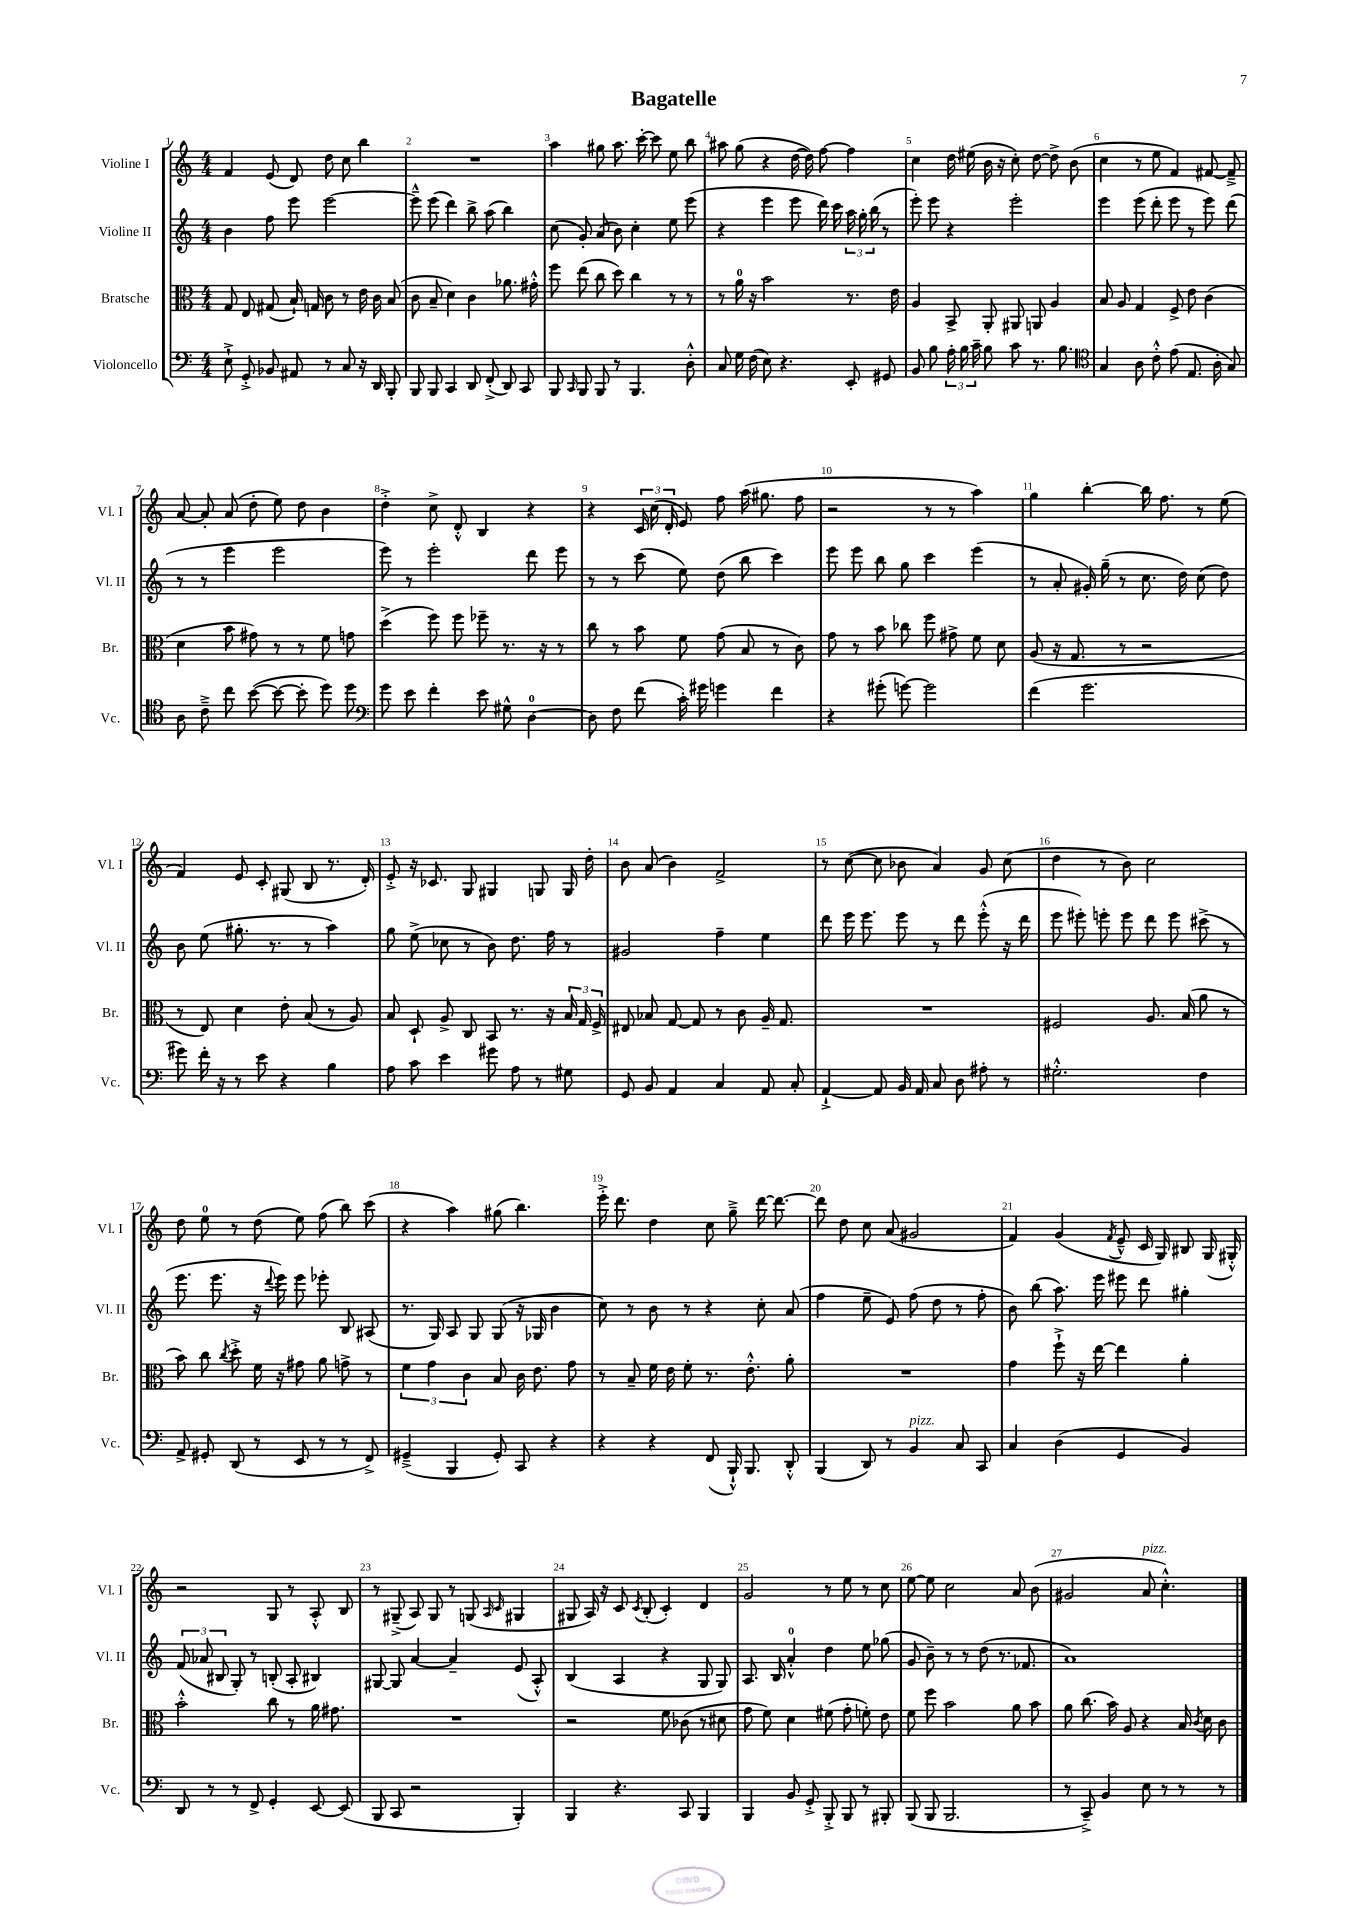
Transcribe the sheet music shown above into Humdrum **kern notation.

**kern	**kern	**kern	**kern
*staff4	*staff3	*staff2	*staff1
*clefF4	*clefC3	*clefG2	*clefG2
*k[]	*k[]	*k[]	*k[]
*M4/4	*M4/4	*M4/4	*M4/4
8E`^\	8G/	4b\	4f/
8GG'^/	8E/	.	.
8BB-/	(8G#/	8ff\	(8e/
8AA#/	16B`/)	8eee\	8d/)
.	16G/	.	.
8r	8c\	[2eee\	8dd\
8C/	8r	.	8cc\
16r	16e\	.	4bb\
16DD/	16c\	.	.
8BBB'/	(8B/	.	.
=	=	=	=
8BBB/	8c\	8eee~^^\]	1r
8BBB/	8B~/	(8eee\	.
4CC/	4d\)	4ddd\)	.
8DD/	4c\	8bb^\	.
(8FF'^/	.	(8aa\	.
8DD/)	8.a-\	4bb\)	.
8CC/	.	.	.
.	16g#'^^\	.	.
=	=	=	=
8BBB/	8ff\	(8cc\	4aa\
16qqCC/	.	.	.
8BBB/	(8ee\	8g'/)	.
8BBB/	8cc\	(8a/	8gg#\
8r	8dd\)	8b\)	8.aa\
4.BBB/	4cc\	4cc'\	.
.	.	.	[16ccc'\
.	.	.	8ccc\]
.	8r	8ee\	8ee\
8D'^^\	8r	(8eee\	8bb\
=	=	=	=
8C/	8r	4r	8aa#\
16G\	16a\	.	(8gg\
(16F\	16r	.	.
8E\)	2b\	4eee\	4r
4.r	.	.	.
.	.	8eee\	[16dd\
.	.	.	16dd\])
.	.	16ddd\)	[8ff\
.	.	16ccc\	.
8EE'/	8.r	24aa\	4ff\]
.	.	24gg'\	.
.	.	(24bb\	.
8GG#/	.	8r	.
.	16e\	.	.
=	=	=	=
8BB/	4A/	8eee'\)	4cc\
8B\	.	8eee\	.
24A'\	8BB^/	4r	16dd\
24B\	.	.	.
.	.	.	(16ee#\
24c~\	.	.	.
8B\	8AA'/	.	16b\
.	.	.	16r
8c\	8AA#/	2eee'\	8cc'\)
8.r	8AA/	.	[8dd\
.	4A/	.	8dd^\]
8.B\	.	.	.
.	.	.	(8b\
=	=	=	=
*clefC4	*	*	*
4G/	8B/	4eee\	4cc\
.	8A/	.	.
8A\	4G/	(8eee\	8r
8c'^^\	.	8ddd'\	8ee\
(8e\	8F^/	8eee\	4f/)
8.E/	8e\	8r	.
.	(4c\	8eee\)	[8f#/
16A'\	.	.	.
8G/)	.	(8ddd\	8f#~^/]
=	=	=	=
8A\	4d\	8r	[8a/
8c~^\	.	8r	8a'/]
8cc\	8b\	4eee\	(8a/
([8b\	8g#\)	.	8dd'\
8b\_	8r	2eee\	8ee\)
8b'\]	8r	.	8dd\
8dd\)	8f\	.	4b\
8dd\	8g\	.	.
=	=	=	=
*clefF4	*	*	*
8g\	(4dd^\	8eee\)	4dd'^\
8e\	.	8r	.
4f'\	8ff\)	2eee'\	8cc^\
.	8ff\	.	8d'^^/
8e\	8ff-~\	.	4B/
8G#^^\	8.r	.	.
[4D\	.	8ddd\	4r
.	16r	.	.
.	8r	8eee\	.
=	=	=	=
8D\]	8cc\	8r	4r
8F\	8r	8r	.
(8f\	8b\	(8ccc\	24c/
.	.	.	(24cc\
.	.	.	24d'/
16c'\)	8f\	8ee\)	8e/)
16g#\	.	.	.
4g\	(8g\	(8dd\	8ff\
.	8B/	8bb\	(16aa\
.	.	.	8.gg#\
4f\	8r	4ccc\)	.
.	8c\)	.	8ff\
=	=	=	=
4r	8g\	8eee\	2r
.	8r	8eee\	.
(8g#'\	8b\	8bb\	.
[8g\)	8cc-\	8gg\	.
2g\]	8ff\	4ccc\	8r
.	8g#^\	.	8r
.	8f\	(4eee\	4aa\)
.	8d\	.	.
=	=	=	=
(4f\	(8A/	8r	4gg\
.	16r	8a'/	.
.	8.G/	.	.
2.g\	.	16g#'/)	[4bb'\
.	.	(16gg~\	.
.	8r	8r	.
.	2r	8.cc\	16bb\]
.	.	.	8.ff\
.	.	16dd\)	.
.	.	(8cc\	8r
.	.	8dd\)	(8ee\
=	=	=	=
8g#\)	8r	8b\	4f/)
16f'\	8E/)	(8ee\	.
16r	.	.	.
8r	4d\	8.gg#'\	8e/
8e\	.	.	8c'/
.	.	8.r	.
4r	8e'\	.	(8G#/
.	(8B/	8r	8B/
4B\	8r	4aa\)	8.r
.	8A/)	.	.
.	.	.	16d'/)
=	=	=	=
8A\	8B/	8gg\	8e'^/
8c\	8D`/	(8ee^\	16r
.	.	.	8.c-/
4e\	8A^/	8cc-\	.
.	8C/	8r	8G/
8g#\	8BB/	8b\)	4G#/
8A\	8.r	8.dd\	.
8r	.	.	8G/
.	16r	16ff\	.
8G#\	24B/	8r	16G/
.	24G/	.	.
.	.	.	16dd'\
.	24F^/	.	.
=	=	=	=
8GG/	8E#/	2g#/	8b\
8BB/	8B-/	.	(8a/
4AA/	[8G/	.	4b\)
.	8G/]	.	.
4C/	8r	4ff~\	2f^/
.	8c\	.	.
8AA/	16A~/	4ee\	.
.	8.G/	.	.
8C'/	.	.	.
=	=	=	=
[4AA`^/	1r	8ddd\	8r
.	.	16eee\	([8cc\
.	.	8.eee\	.
8AA/]	.	.	8cc\]
16BB/	.	8eee\	8b-\
16AA/	.	.	.
8C/	.	8r	4a/)
8D\	.	8ddd\	.
8A#'\	.	(8eee'^^\	8g/
8r	.	16r	(8cc\
.	.	16ddd\	.
=	=	=	=
2.G#'^^\	2F#/	8eee\	4dd\
.	.	8eee#'\)	.
.	.	8eee'\	8r
.	.	8eee\	8b\)
.	8.A/	8ddd\	2cc\
.	.	8eee\	.
.	(16B/	.	.
4F\	8a\	(8ccc#^\	.
.	8r	8r	.
=	=	=	=
8AA^/	8b\)	8.eee\	8dd\
8GG#'/	8cc\	.	8ee\
.	.	8.eee\	.
.	8qcc/	.	.
(8DD/	8dd'^\	.	8r
8r	16f\	16r	(8dd\
.	.	8qqddd/	.
.	16r	16eee\)	.
8EE/	8g#\	8eee\	8ee\)
8r	8a\	8eee-'\	(8ff\
8r	8g^\	8B/	8bb\)
8FF^/)	8r	(8A#/	(8ccc\
=	=	=	=
(4GG#~^/	6f\	8.r	4r
.	6g\	.	.
.	.	16G/)	.
4BBB/	.	8A/	4aa\)
.	6c\	.	.
.	.	8G/	.
8GG#'/)	8B/	(8G/	(8gg#\
8CC/	16c\	16r	4.bb\)
.	8.e\	16G-/	.
4r	.	4b\	.
.	8g\	.	.
=	=	=	=
4r	8r	8cc\)	16eee'^\
.	.	.	8.ddd\
.	8B~/	8r	.
4r	16f\	8b\	4dd\
.	16e\	.	.
.	8f'\	8r	.
(8FF/	8.r	4r	8cc\
16BBB`^^/)	.	.	8gg~^\
8.BBB/	8.e'^^\	.	.
.	.	8cc'\	[16ddd\
.	.	.	8.ddd\_
8DD'^^/	8a'\	(8a/	.
=	=	=	=
(4BBB/	1r	4ff\	8ddd\]
.	.	.	8dd\
8DD/)	.	8ee~\	8cc\
8r	.	8e/)	(8a/
4BB/	.	(8ff\	2g#/
.	.	8dd\	.
8C/	.	8r	.
8CC/	.	8ff'\	.
=	=	=	=
4C/	4g\	8b\)	4f/)
.	.	(8bb\	.
(4D\	8ff`^\	8.aa\)	(4g/
.	16r	.	.
.	[16ee\	16eee\	.
.	.	.	8qf/
4GG/	4ee\]	8eee#\	8e~^^/
.	.	8ddd\	16c/
.	.	.	16G/)
4BB/)	4a'\	4gg#'\	8B#/
.	.	.	(16G/
.	.	.	16G#'^^/)
=	=	=	=
8DD/	2b'^^\	(12f/	2r
.	.	12a-/	.
8r	.	.	.
.	.	12B#/	.
8r	.	8G'/)	.
8FF^/	.	8r	.
4GG'/	8cc\	(8B'/	8G/
.	8r	8A'/	8r
[8EE/	16a\	4B#/)	8A'^^/
.	8.g#\	.	.
(8EE/]	.	.	8B/
=	=	=	=
8BBB/	1r	[8G#/	8r
8CC/	.	8G#/]	(8G#~^/
2r	.	[4a/	8A/)
.	.	.	8G#/
.	.	4a~/]	8r
.	.	.	(8G/
.	.	.	16qqA/
.	.	.	16qqc/
4BBB'/)	.	(8e/	4G#/
.	.	8A'^^/)	.
=	=	=	=
4BBB/	2r	(4B/	8G#/
.	.	.	16A/)
.	.	.	16r
4.r	.	4A/	8c/
.	.	.	8qc/
.	.	.	(8B'/
.	8f\	4r	4c'/)
8CC/	(8c-\	.	.
4BBB/	8r	8G/	4d/
.	8d#\	8G/)	.
=	=	=	=
4BBB/	8g\	8.A/	2g/
.	8f\)	.	.
.	.	16B/	.
8BB/	4d\	4a'^^/	.
8GG'^/	.	.	.
8BBB'^/	(8f#\	4dd\	8r
8BBB/	8g'\	.	8ee\
8r	8f'\)	8ee\	8r
8BBB#'/	8e\	(8gg-\	8cc\
=	=	=	=
(8BBB/	8f\	8g/	[8ee\
8BBB/	8ff\	8b~\)	8ee\]
2.BBB/	2b\	8r	2cc\
.	.	8r	.
.	.	(8dd\	.
.	.	8.r	.
.	8a\	.	8a/
.	.	8.f-/	.
.	8b\	.	(8b\
=	=	=	=
8r	8a\	1a)	2g#/
8CC~^/)	(8.cc\	.	.
4BB/	.	.	.
.	16b\)	.	.
.	8A/	.	.
8E\	4r	.	8a/
8r	.	.	4.cc'^^\)
8r	16B/	.	.
.	8qc/	.	.
.	16d\	.	.
8r	8c\	.	.
==	==	==	==
*-	*-	*-	*-
